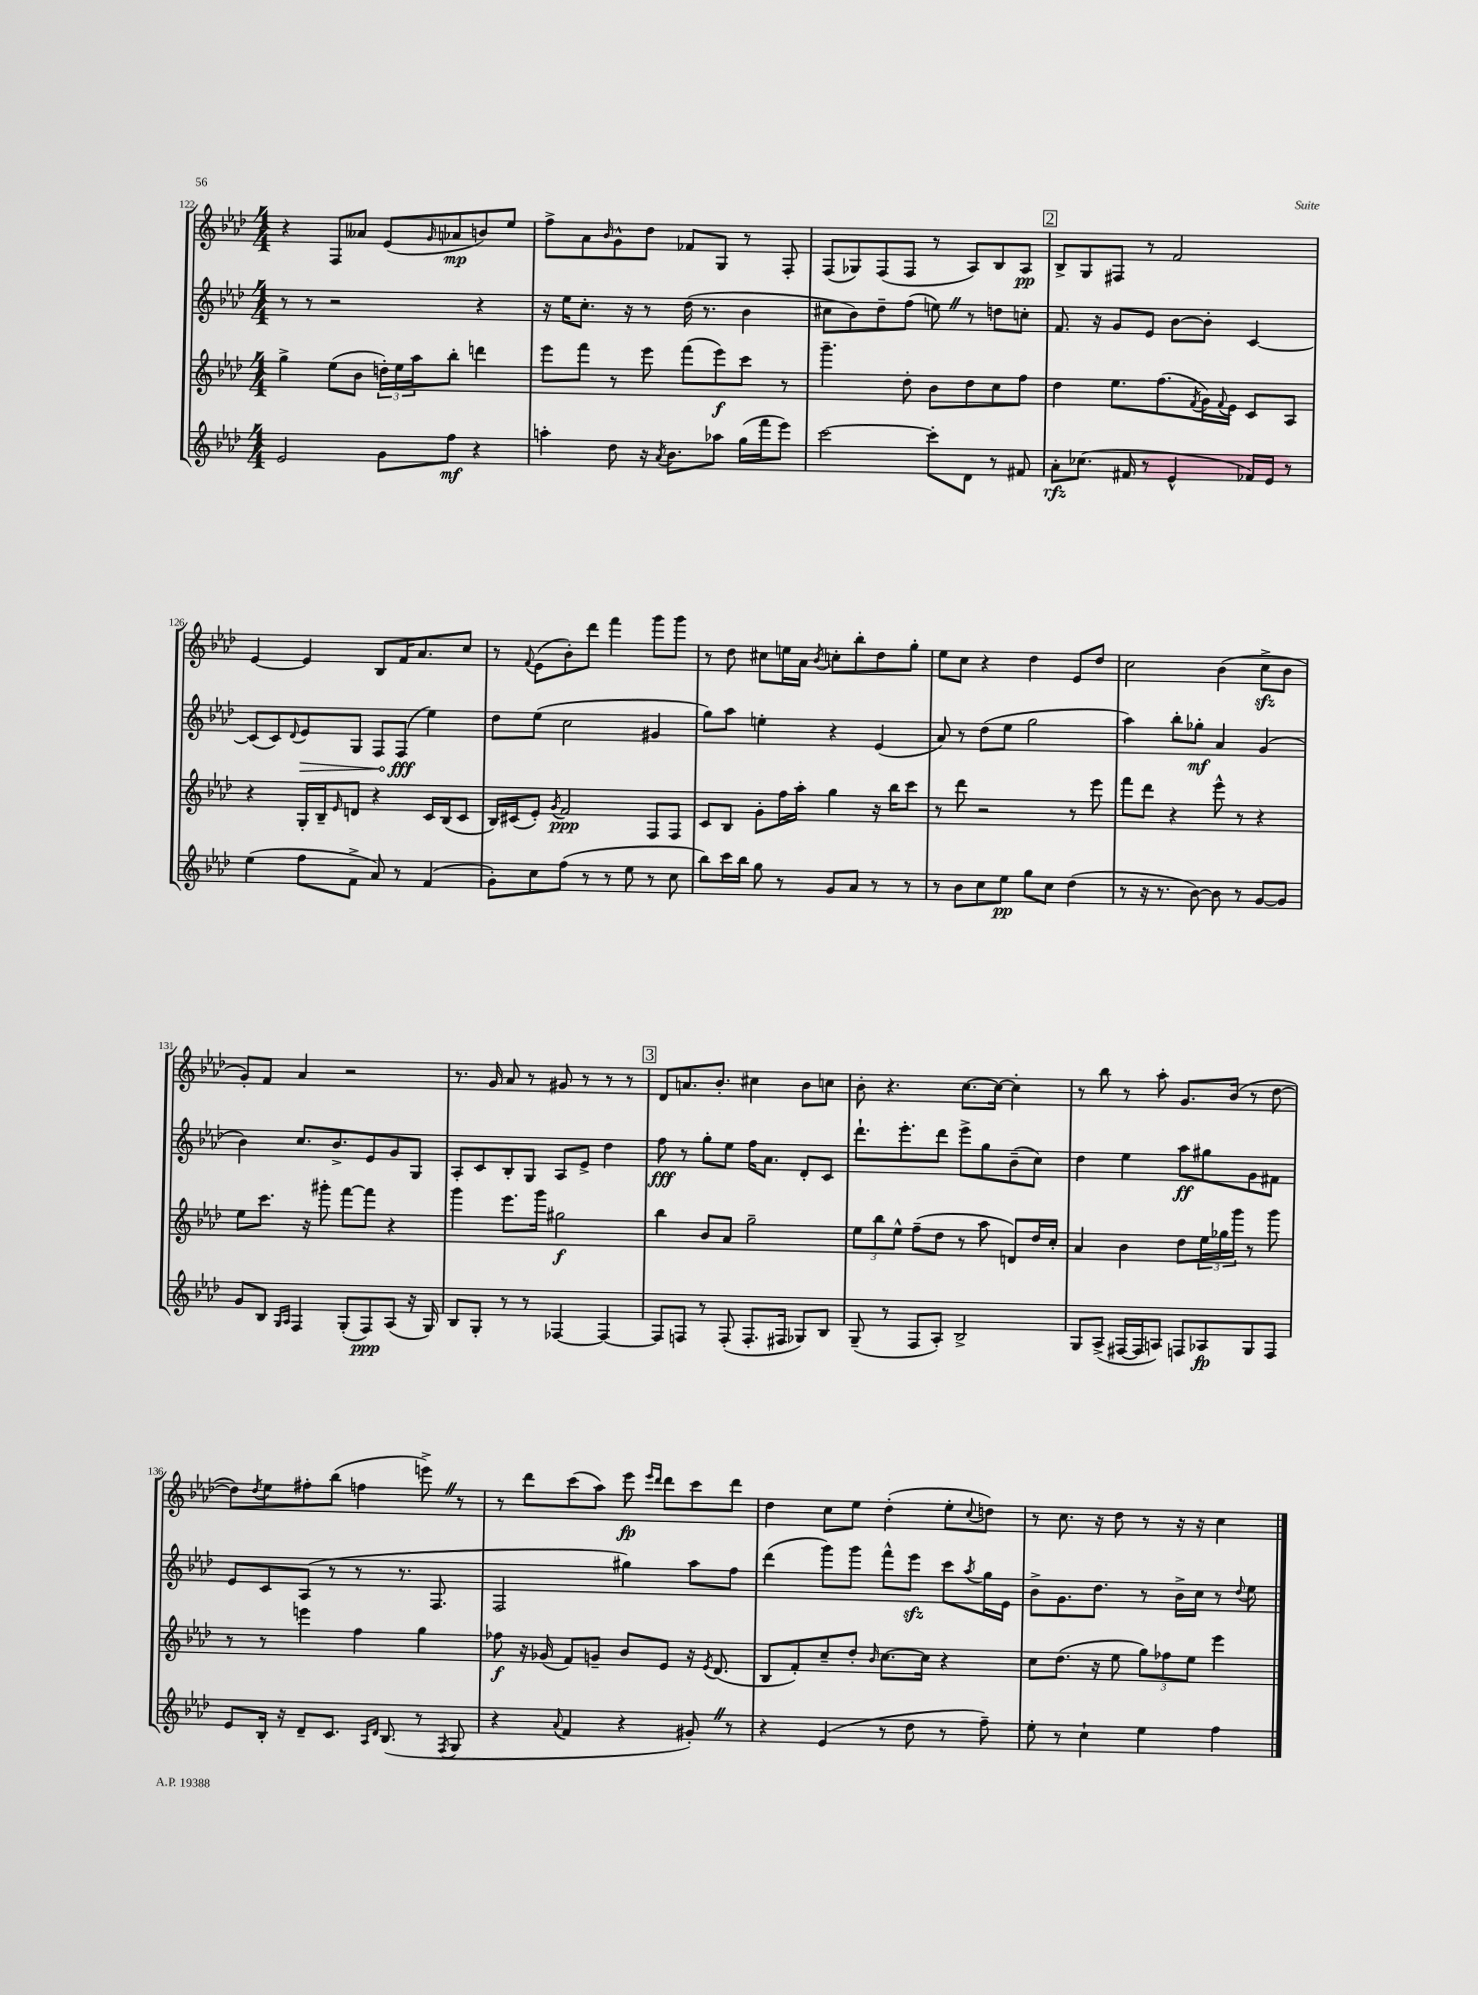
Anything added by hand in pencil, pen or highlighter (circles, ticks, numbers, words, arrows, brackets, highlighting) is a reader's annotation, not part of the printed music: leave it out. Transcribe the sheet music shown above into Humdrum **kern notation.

**kern	**dynam	**kern	**dynam	**kern	**dynam	**kern	**dynam
*part4	*part4	*part3	*part3	*part2	*part2	*part1	*part1
*staff4	*staff4	*staff3	*staff3	*staff2	*staff2	*staff1	*staff1
*clefG2	*	*clefG2	*	*clefG2	*	*clefG2	*
*k[b-e-a-d-]	*	*k[b-e-a-d-]	*	*k[b-e-a-d-]	*	*k[b-e-a-d-]	*
*M4/4	*	*M4/4	*	*M4/4	*	*M4/4	*
=122	=122	=122	=122	=122	=122	=122	=122
2e-/	.	4gg^\	.	8r	.	4r	.
.	.	.	.	8r	.	.	.
.	.	(8ee-\L	.	2r	.	8F/L	.
.	.	8b-\J	.	.	.	8a--X/J	.
8g\L	.	24ddn'\LL)	.	.	.	(8e-/L	.
.	.	24ee-\	.	.	.	.	.
.	.	24aa-\J	.	.	.	.	.
.	.	.	.	.	.	16qqg/	.
8ff\J	mf	8bb-'\J	.	.	.	8a-X/	mp
4r	.	4dddn\	.	4r	.	8bn/)	.
.	.	.	.	.	.	8ee-/J	.
=123	=123	=123	=123	=123	=123	=123	=123
4aan'\	.	8eee-\L	.	16r	.	8ff^\L	.
.	.	.	.	16ee-\KL	.	.	.
.	.	8fff\J	.	8.cc'\J	.	8a-\	.
.	.	.	.	.	.	16qqb-/	.
8dd-\	.	8r	.	.	.	8g^^\	.
.	.	.	.	16r	.	.	.
16r	.	8eee-\	.	8r	.	8dd-\J	.
8qa-/	.	.	.	.	.	.	.
8.b-\L	.	.	.	.	.	.	.
.	.	(8fff\L	.	(16dd-\	.	8f-X/L	.
.	.	.	.	8.r	.	.	.
8aa-X\J	.	8eee-\)	f	.	.	8G/J	.
(16gg\LL	.	8ccc\J	.	4b-\	.	8r	.
16fff\J	.	.	.	.	.	.	.
8eee-\J)	.	8r	.	.	.	8F'/	.
=124	=124	=124	=124	=124	=124	=124	=124
[2ccc\	.	4.ggg~\	.	8cc#X\L	.	(8F/L	.
.	.	.	.	8b-\)	.	8G-X/)	.
.	.	.	.	8dd-~\	.	(8F/	.
.	.	8dd-'\	.	(8ff\J	.	8F/J	.
8ccc'\L]	.	8b-\L	.	8eenZ\)	.	8r	.
8d-\J	.	8dd-\	.	8r	.	8A-/L)	.
8r	.	8cc\	.	8ddn\L	.	8B-/	.
8f#X/	.	8ff\J	.	8ccn'\J	.	8A-/J	pp
!!LO:REH:place=s1:t=2
=125	=125	=125	=125	=125	=125	=125	=125
8a-'\L	rfz	4dd-\	.	8.f/	.	8B-^/L	.
(8.cc-X\J	.	.	.	.	.	8G/	.
.	.	.	.	16r	.	.	.
.	.	8.ee-\L	.	8g/L	.	8F#X/J	.
16f#X/	.	.	.	.	.	.	.
8r	.	.	.	8e-/J	.	8r	.
.	.	(8.ff\	.	.	.	.	.
4e-^^/	.	.	.	[8b-\L	.	2f/	.
.	.	8qf/	.	.	.	.	.
.	.	16g\L)	.	8b-'\J]	.	.	.
.	.	8qqf/	.	.	.	.	.
.	.	16e-\JJ	.	.	.	.	.
16f-X/LL)	.	8c/L	.	[4c/	.	.	.
16e-/JJ	.	.	.	.	.	.	.
8r	.	8A-/J	.	.	.	.	.
!!LO:LB:g=z
=126	=126	=126	=126	=126	=126	=126	=126
(4ee-\	.	4r	.	(8c/L]	.	[4e-/	.
.	.	.	.	8c/)	.	.	.
.	.	.	.	8qqd-/	.	.	.
!	!	!	!	!	!LO:HP:b	!	!
8ff\L	.	16G'/LL	.	8e-/	>	4e-/]	.
.	.	16B-~/J	.	.	.	.	.
.	.	16qqe-/	.	.	.	.	.
8f^\J	.	8dn/J	.	8G/J	.	.	.
8a-/)	.	4r	.	8F/L	.	8B-/L	.
8r	.	.	.	(8F/J	fff	16f/K	.
.	.	.	.	.	.	8.a-/	.
(4f/	.	16c/LL	.	4ee-\)	]	.	.
.	.	(16B-/J	.	.	.	.	.
.	.	8c/J	.	.	.	8cc/J	.
=127	=127	=127	=127	=127	=127	=127	=127
8g'\L)	.	16B-/LL)	.	8dd-\L	.	8r	.
.	.	(16c#X/J	.	.	.	.	.
.	.	.	.	.	.	8qqf/	.
8cc\	.	8e-'/J)	.	(8ee-\J	.	(8e-\L	.
.	.	8qg/	.	.	.	.	.
(8ff\J	.	2f/	ppp	2cc\	.	8b-'\)	.
8r	.	.	.	.	.	8ddd-\J	.
8r	.	.	.	.	.	4fff\	.
8ee-\	.	.	.	.	.	.	.
8r	.	8F/L	.	4g#X/	.	8ggg\L	.
8cc\	.	8F/J	.	.	.	8ggg\J	.
=128	=128	=128	=128	=128	=128	=128	=128
8bb-\L)	.	8c/L	.	8gg\L)	.	8r	.
16ccc\L	.	8B-/J	.	8aa-\J	.	8dd-\	.
16bb-\JJ	.	.	.	.	.	.	.
8gg\	.	8g'\L	.	4een'\	.	8cc#X\L	.
8r	.	16ff\L	.	.	.	16een\L	.
.	.	16aa-'\JJ	.	.	.	16a-\JJ	.
.	.	.	.	.	.	8qb-/	.
8g/L	.	4gg\	.	4r	.	8ccn'\L	.
8a-/J	.	.	.	.	.	8bb-'\	.
8r	.	16r	.	(4e-/	.	8dd-\	.
.	.	16bb-\KL	.	.	.	.	.
8r	.	8ccc\J	.	.	.	8gg'\J	.
=129	=129	=129	=129	=129	=129	=129	=129
8r	.	8r	.	8a-/)	.	8ee-\L	.
8b-\L	.	8ddd-\	.	8r	.	8cc\J	.
8cc\	.	2r	.	(8dd-\L	.	4r	.
8ee-\J	pp	.	.	8ee-\J	.	.	.
8gg\L	.	.	.	2gg\	.	4dd-\	.
8cc\J	.	.	.	.	.	.	.
(4dd-\	.	8r	.	.	.	8e-/L	.
.	.	8eee-\	.	.	.	8dd-/J	.
=130	=130	=130	=130	=130	=130	=130	=130
8r	.	8fff\L	.	4aa-\)	.	2cc\	.
16r	.	8ddd-\J	.	.	.	.	.
8.r	.	.	.	.	.	.	.
.	.	4r	.	8bb-'\L	.	.	.
[8b-\)	.	.	.	8gg-X'\J	mf	.	.
8b-\]	.	8eee-^^\	.	4a-/	.	(4b-\	.
8r	.	8r	.	.	.	.	.
[8g/L	.	4r	.	(4g/	.	8cczz^\L	.
8g/J]	.	.	.	.	.	8b-\J	.
!!LO:LB:g=z
=131	=131	=131	=131	=131	=131	=131	=131
8g/L	.	8ee-\L	.	4b-\)	.	8g'/L)	.
8B-/J	.	8.ccc\J	.	.	.	8f/J	.
16qqG/LL	.	.	.	.	.	.	.
16qqA-/JJ	.	.	.	.	.	.	.
4F/	.	.	.	8.cc/L	.	4a-/	.
.	.	16r	.	.	.	.	.
.	.	8ggg#X'\	.	.	.	.	.
.	.	.	.	8.b-^/	.	.	.
(8G'/L	.	[8fff\L	.	.	.	2r	.
8F/)	ppp	8fff\J]	.	8e-/	.	.	.
(8A-/J	.	4r	.	8g/	.	.	.
16r	.	.	.	8G/J	.	.	.
16G/)	.	.	.	.	.	.	.
=132	=132	=132	=132	=132	=132	=132	=132
8B-/L	.	4ggg\	.	8A-'/L	.	8.r	.
8G'/J	.	.	.	8c/	.	.	.
.	.	.	.	.	.	16g/	.
8r	.	8.eee-\L	.	8B-'/	.	8a-/	.
8r	.	.	.	8G/J	.	8r	.
.	.	16ggg\Jk	.	.	.	.	.
[4F-X/	.	2gg#X\	f	8A-/L	.	8g#X/	.
.	.	.	.	8e-^/J	.	8r	.
4F-/_	.	.	.	4dd-\	.	8r	.
.	.	.	.	.	.	8r	.
!!LO:REH:place=s1:t=3
=133	=133	=133	=133	=133	=133	=133	=133
8F-/L]	.	4bb-\	.	8ff\	fff	8d-/L	.
8Fn/J	.	.	.	8r	.	8.an/	.
8r	.	8b-/L	.	8gg'\L	.	.	.
.	.	.	.	.	.	8.b-'/J	.
(8F'/	.	8a-/J	.	8ee-\J	.	.	.
8.F'/L	.	2gg~\	.	16ff\KL	.	4cc#X\	.
.	.	.	.	8.a-\J	.	.	.
16F#X/Jk	.	.	.	.	.	.	.
8G-X/L)	.	.	.	8d-'/L	.	8b-\L	.
8B-/J	.	.	.	8c/J	.	8ccn\J	.
=134	=134	=134	=134	=134	=134	=134	=134
(8G~/	.	12ee-\L	.	8.ddd-`\L	.	8b-'\	.
.	.	12bb-\	.	.	.	.	.
8r	.	.	.	.	.	4.r	.
.	.	12ee-^^\J	.	.	.	.	.
.	.	.	.	8.eee-'\	.	.	.
8F/L	.	(8ff~\L	.	.	.	.	.
8A-'/J)	.	8dd-\J	.	8ddd-\J	.	.	.
2B-^/	.	8r	.	8eee-^\L	.	[8.cc\L	.
.	.	8aa-\	.	8gg\	.	.	.
.	.	.	.	.	.	16cc\Jk_	.
.	.	8dn/L)	.	(8b-~\	.	4cc'\]	.
.	.	16dd-/L	.	8cc\J)	.	.	.
.	.	16cc'/JJ	.	.	.	.	.
=135	=135	=135	=135	=135	=135	=135	=135
8G/L	.	4a-/	.	4dd-\	.	8r	.
(8A-^/J	.	.	.	.	.	8bb-\	.
[16F#X/LL	.	4b-\	.	4ee-\	.	8r	.
16F#/J]	.	.	.	.	.	.	.
8An/J)	.	.	.	.	.	8aa-'\	.
8Fn/L	.	8dd-\L	.	8aa-\L	ff	8.g/L	.
8A-X/	fp	24ee-\L	.	8gg#X\	.	.	.
.	.	24gg-X\	.	.	.	.	.
.	.	.	.	.	.	(16b-/Jk	.
.	.	24ggg\JJ	.	.	.	.	.
8G/	.	8r	.	8g\	.	8r	.
8F/J	.	8ggg\	.	8f#X\J	.	[8dd-\	.
!!LO:LB:g=z
=136	=136	=136	=136	=136	=136	=136	=136
8e-/L	.	8r	.	8e-/L	.	8dd-\L])	.
.	.	.	.	.	.	8qdd-/	.
16B-'/Jk	.	8r	.	8c/	.	8ee-\	.
16r	.	.	.	.	.	.	.
8d-~/L	.	4eeen\	.	(8A-/J	.	8ff#X'\	.
8.c/J	.	.	.	8r	.	(8bb-\J	.
.	.	4ff\	.	8r	.	4ffn\	.
16qqA-/LL	.	.	.	.	.	.	.
16qqd-/JJ	.	.	.	.	.	.	.
(8.B-/	.	.	.	.	.	.	.
.	.	.	.	8.r	.	.	.
8r	.	4gg\	.	.	.	8eeen^Z\)	.
.	.	.	.	8.F/	.	.	.
8qF/	.	.	.	.	.	.	.
8G/	.	.	.	.	.	8r	.
=137	=137	=137	=137	=137	=137	=137	=137
4r	.	8ff-X\	f	2F/	.	8r	.
.	.	16r	.	.	.	8ddd-\L	.
.	.	(16g-X/	.	.	.	.	.
8qqa-/	.	.	.	.	.	.	.
4f/	.	8f/L)	.	.	.	(8ccc\	.
.	.	8gn~/J	.	.	.	8aa-\J)	.
4r	.	8b-/L	.	4gg#X\)	.	8eee-\	fp
.	.	.	.	.	.	16qqeee-/LL	.
.	.	.	.	.	.	16qqddd-/JJ	.
.	.	8e-/J	.	.	.	8ddd-\L	.
8g#X'Z/)	.	16r	.	8aa-\L	.	8ccc\	.
.	.	8qe-/	.	.	.	.	.
.	.	(8.d-/	.	.	.	.	.
8r	.	.	.	8ff\J	.	8ddd-\J	.
=138	=138	=138	=138	=138	=138	=138	=138
4r	.	8B-/L	.	(4ddd-\	.	4dd-\	.
.	.	8f'/)	.	.	.	.	.
(4e-/	.	8cc~/	.	8ggg\L)	.	8cc\L	.
.	.	8dd-'/J	.	8ggg\J	.	8ee-\J	.
.	.	16qqb-/	.	.	.	.	.
8r	.	[8.cc\L	.	8fff^^\L	.	(4dd-'\	.
8dd-\	.	.	.	8eee-zz\J	.	.	.
.	.	16cc\Jk]	.	.	.	.	.
8r	.	4r	.	8ccc\L	.	8ee-'\L	.
.	.	.	.	8qaa-/	.	8qqcc/	.
8ff~\)	.	.	.	16gg\L	.	8ddn\J)	.
.	.	.	.	16e-\JJ	.	.	.
=139	=139	=139	=139	=139	=139	=139	=139
8ee-'\	.	8cc\L	.	8b-^\L	.	8r	.
8r	.	(8.dd-\J	.	8.g\	.	8.cc\	.
4cc`\	.	.	.	.	.	.	.
.	.	16r	.	8.dd-\J	.	16r	.
.	.	8ee-\	.	.	.	8dd-\	.
4ee-\	.	12gg\L)	.	8r	.	8r	.
.	.	12ff-X\	.	.	.	.	.
.	.	.	.	16b-^\LL	.	16r	.
.	.	12ee-\J	.	.	.	.	.
.	.	.	.	16cc\JJ	.	16r	.
4ff\	.	4eee-\	.	8r	.	4cc\	.
.	.	.	.	8qqdd-/	.	.	.
.	.	.	.	8ee-\	.	.	.
==	==	==	==	==	==	==	==
*-	*-	*-	*-	*-	*-	*-	*-
